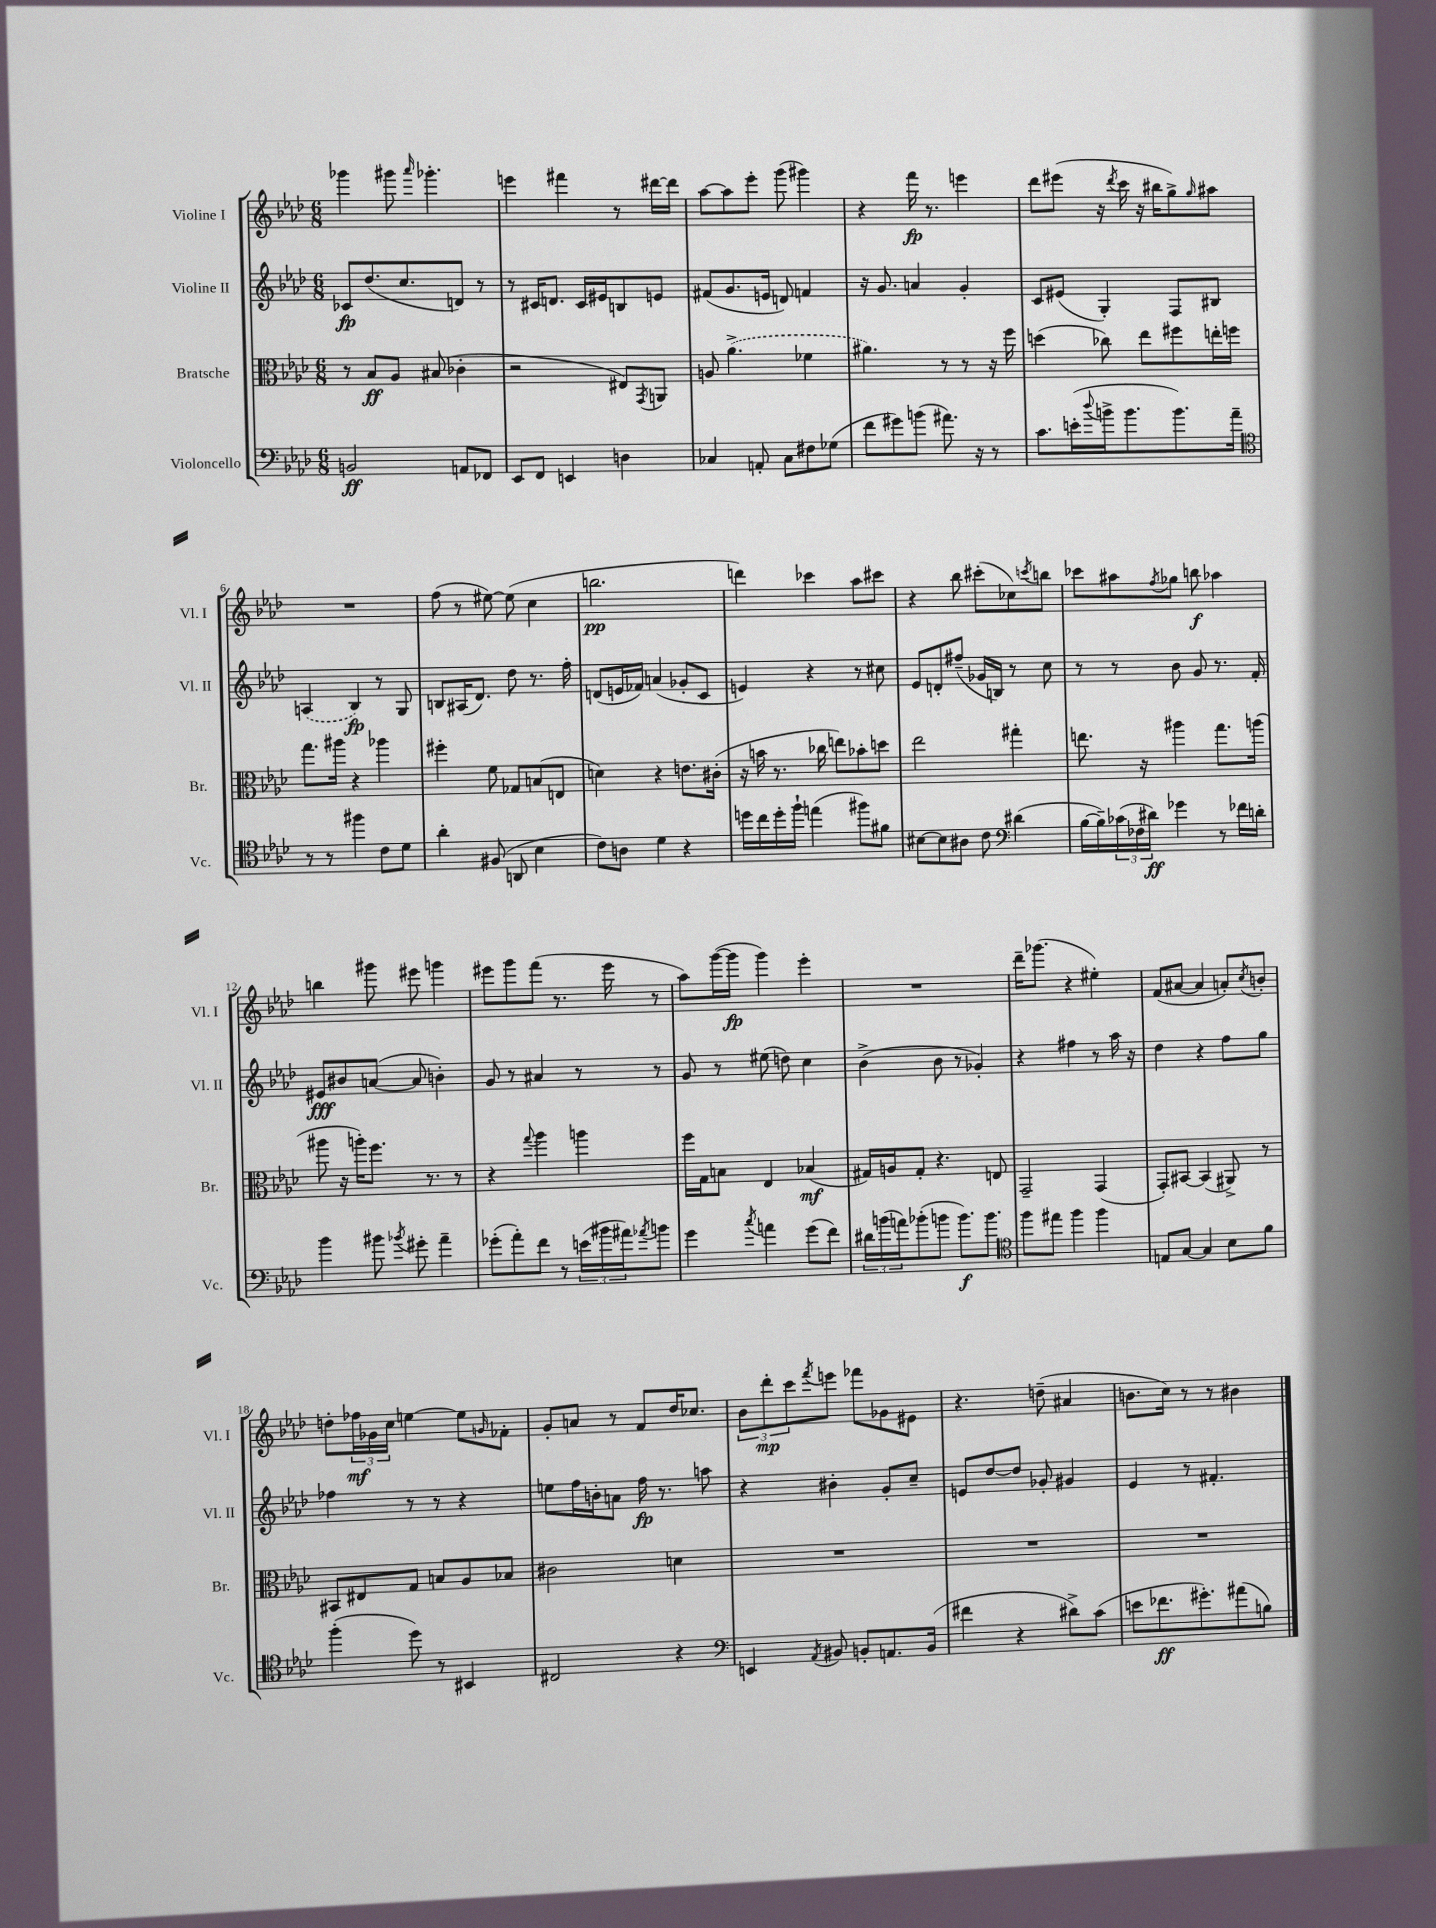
<<
\new StaffGroup <<
\new Staff = "s0" \with { instrumentName = "Violine I" shortInstrumentName = "Vl. I" } {
    \clef treble \key aes \major \numericTimeSignature \time 6/8
    ges'''4 gis'''8 \grace { aes'''16 } ges'''4.-. |
    e'''4 fis'''4 r8 dis'''16~ dis'''16 |
    aes''8~ aes''8 ees'''8-. g'''8( gis'''4) |
    r4 f'''16\fp r8. e'''4 |
    des'''8 eis'''8( r16 \acciaccatura { des'''8 } c'''16 r16 bis''16 g''8->) \grace { g''16 } ais''8 |
    R2. |
    f''8( r8 eis''8~) eis''8( c''4 |
    b''2.\pp |
    d'''4) ces'''4 aes''8 cis'''8 |
    r4 bes''8 cis'''8-.( ces''8) \acciaccatura { c'''8 } b''8 |
    ces'''8 ais''8 \acciaccatura { f''8 } ges''8 b''8\f aes''4 |
    b''4 gis'''8 eis'''8 g'''4 |
    eis'''8 g'''8 f'''8( r8. eis'''16 r8 |
    aes''8) g'''16~( g'''16\fp g'''4) ees'''4-. |
    R2. |
    des'''16-- ges'''8.( r4 eis''4-.) |
    f'8( ais'8~ ais'4 a'8-.) \acciaccatura { c''8 } b'8-. |
    d''8-. \tuplet 3/2 { fes''16\mf ges'16 c''16 } e''4~ e''8 \grace { g'16 } fes'8-. |
    g'8-. a'8 r8 f'8 des''16 ces''8. |
    \tuplet 3/2 { bes'8 des'''8-.\mp c'''8 } \acciaccatura { f'''8 } e'''8 fes'''8 ges'8 eis'8 |
    r4. d''8--( ais'4 |
    b'8. c''16) r8 r8 bis'4 \bar "|." |
}
\new Staff = "s1" \with { instrumentName = "Violine II" shortInstrumentName = "Vl. II" } {
    \clef treble \key aes \major \numericTimeSignature \time 6/8
    ces'8\fp des''8.( c''8. d'8) r8 |
    r8 cis'16 d'8. cis'16 eis'16 b8 e'8 |
    fis'8( g'8. e'16 d'8) f'4 |
    r16 g'8. a'4 g'4-. |
    c'8 eis'8( g4-.) f8 bis8 |
    \once \slurDashed a4( bes4\fp) r8 g8 |
    b8 ais16( des'8.) des''8 r8. f''16-. |
    d'8( e'16 fes'16) a'4( ges'8-. c'8 |
    e'4) r4 r8 cis''8 |
    ees'8 d'8-. fis''8--( ges'16 b16) r8 c''8 |
    r8 r8 bes'8 g'8 r8. f'16-. |
    eis'8\fff bis'8 a'8~( a'8 b'4-.) |
    g'8 r8 ais'4 r8 r8 |
    g'8 r8 eis''8( d''8) c''4 |
    bes'4->( bes'8 r8 ges'4-.) |
    r4 fis''4 r8 aes''16 r16 |
    des''4 r4 f''8 g''8 |
    fes''4 r8 r8 r4 |
    e''8 f''16 b'16-. a'8 f''16\fp r8. a''8 |
    r4 bis'4-. g'8-. c''8-- |
    e'8 des''8~ des''8 ges'8-. gis'4 |
    ees'4 r8 fis'4.-. \bar "|." |
}
\new Staff = "s2" \with { instrumentName = "Bratsche" shortInstrumentName = "Br." } {
    \clef alto \key aes \major \numericTimeSignature \time 6/8
    r8 bes8\ff aes8 bis8( ces'4-. |
    r2 eis8) \acciaccatura { g,8 } a,8 |
    a8 \once \slurDashed aes'4.->( fes'4 |
    ais'4.) r8 r8 r16 f''16 |
    d''4( ces''8) ees''8 fis''8 e''16-. f''16 |
    g''8. ais''16 r4 aes''4 |
    fis''4-. f'8 ges8 b8( e8 |
    d'4) r4 e'8. cis'16-.( |
    r16 b'16 r8. ces''16 e''8) bes'8-. d''8 |
    ees''2 gis''4-. |
    e''8. r16 ais''4 g''8. a''16( |
    ais''8 r16 a''16-.) f''8. r8. r8 |
    r4 \appoggiatura { g''8 } aes''4 a''4 |
    f''16 g16 b8 ees4 bes4\mf( |
    gis16) a16 gis8-. r4. e8 |
    g,2-- g,4( |
    g,8-.) bis,8~ bis,4( ais,8->) r8 |
    bis,8 eis8 g8 b8 aes8 bes8 |
    cis'2 d'4 |
    R2. |
    R2. |
    R2. \bar "|." |
}
\new Staff = "s3" \with { instrumentName = "Violoncello" shortInstrumentName = "Vc." } {
    \clef bass \key aes \major \numericTimeSignature \time 6/8
    b,2\ff a,8 fes,8 |
    ees,8 f,8 e,4 d4 |
    ces4 a,8-. ces8 fis8 ges8( |
    f'8 gis'8) b'8( ais'8.) r16 r8 |
    c'8. e'16-.( \appoggiatura { des''8 } b'16-> b'8. b'8.) aes'16-- |
    \clef tenor r8 r8 fis''4 c'8 des'8 |
    aes'4-. fis8( a,8 bes4 |
    c'8) a8 des'4 r4 |
    d''16 c''16 d''16-. f''16-! e''4( fis''8) fis'8 |
    bis8~ bis8 ais8 c'8 \clef bass dis'4( |
    bes16~ bes16--) \tuplet 3/2 { ces'16( fes16 dis'16\ff) } ges'4 r8 fes'16 d'16-. |
    bes'4 bis'8 \acciaccatura { bes'8 } gis'8-. aes'4-- |
    ges'8-.( aes'8-.) f'8 r8 \tuplet 3/2 { e'16( bis'16 ais'16) } \acciaccatura { aes'8 } b'8 |
    g'4 \acciaccatura { c''8 } a'4 g'8( f'8) |
    \tuplet 3/2 { dis'16 b'16( a'16) } bes'8-.( b'8 b'8.\f) b'8. |
    \clef tenor f''8 eis''8 f''4 f''4 |
    e8 g8~ g4 bes8 f'8 |
    f''4-.( des''8) r8 bis,4 |
    cis2 r4 |
    \clef bass e,4 \acciaccatura { aes,8 } bis,8 b,8-. a,8. b,16( |
    fis'4 r4 dis'8->) c'8( |
    e'8 fes'8.\ff gis'8.-.) ais'8( b8) \bar "|." |
}
>>
>>
